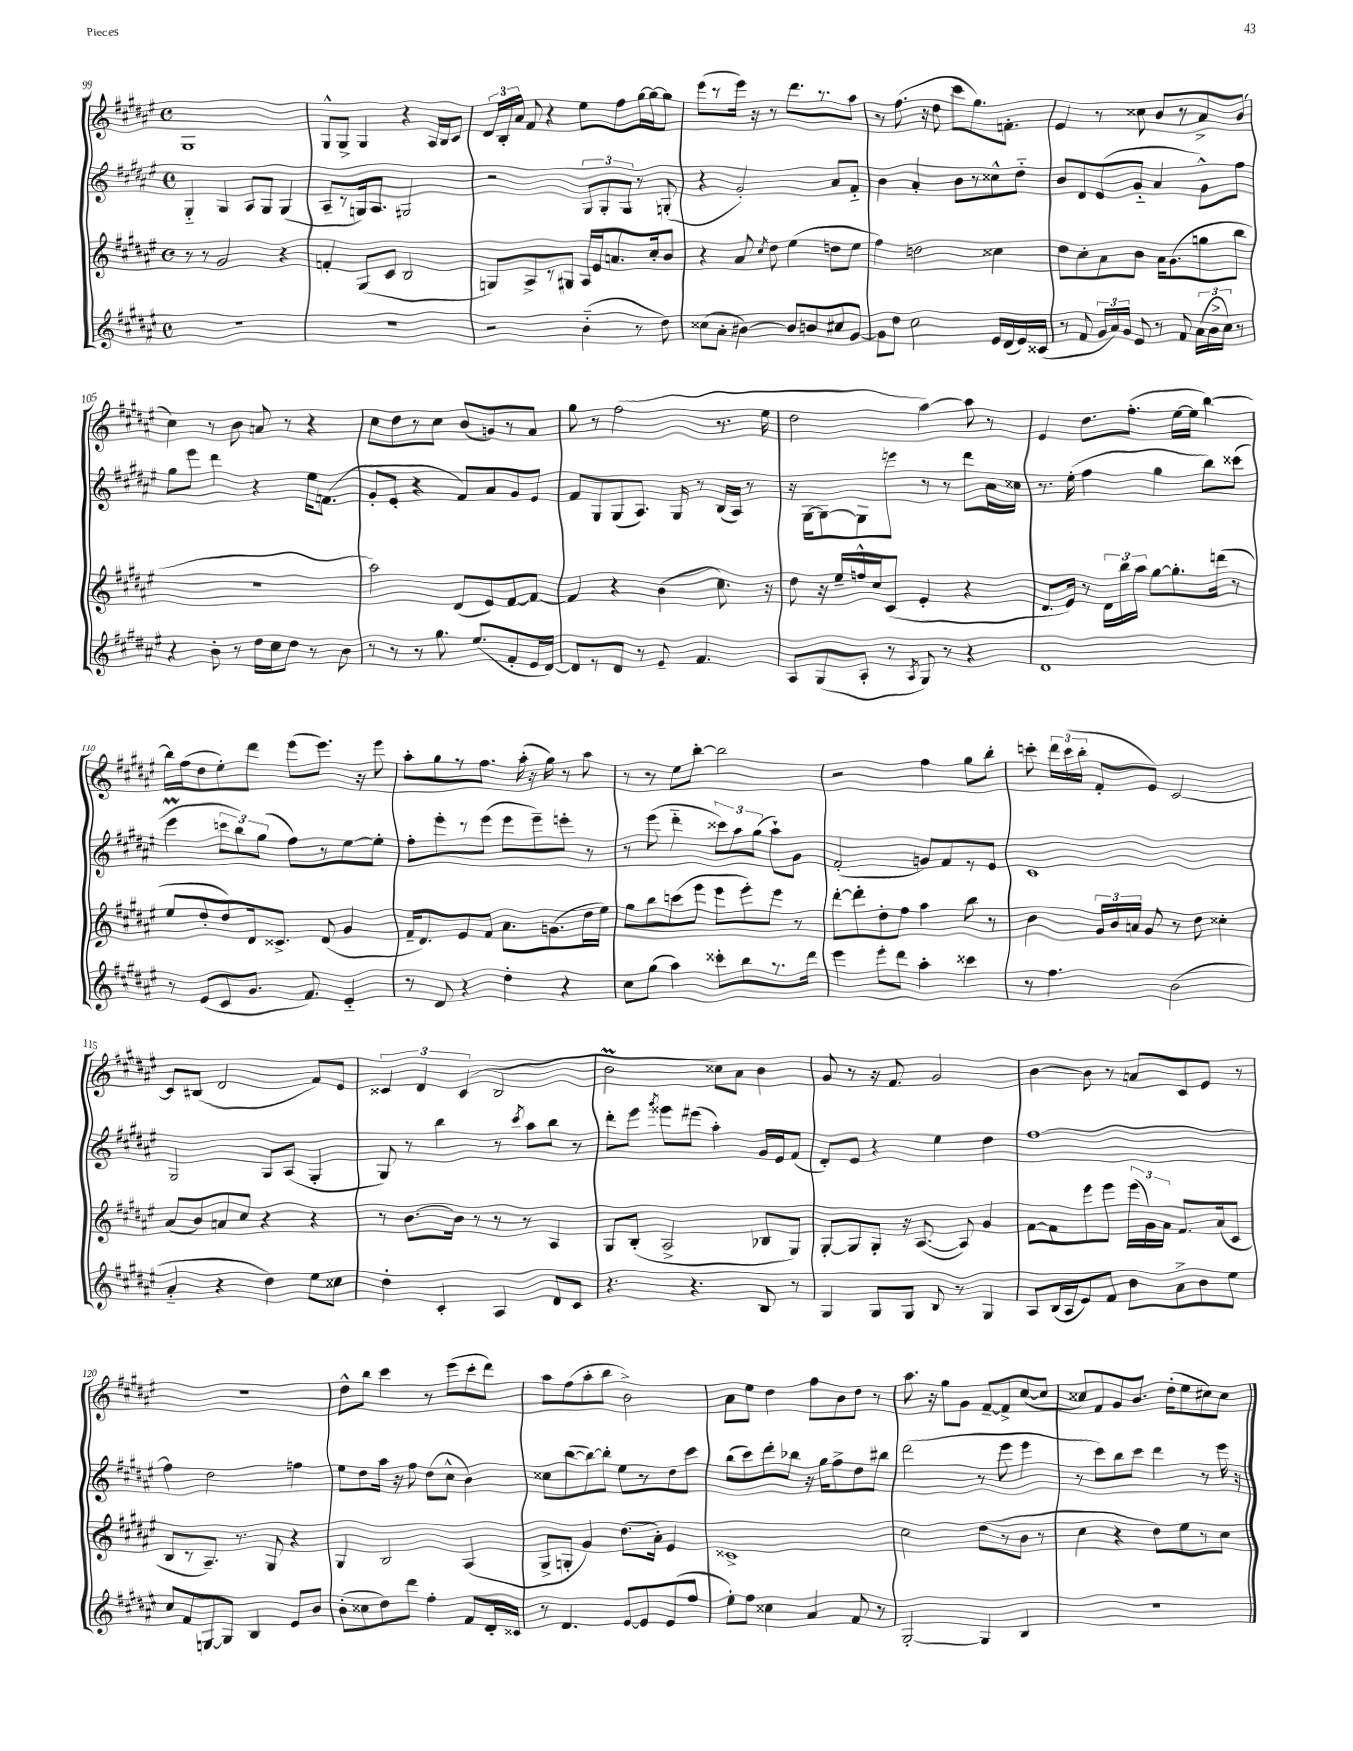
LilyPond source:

<<
\new StaffGroup <<
\new Staff = "s0" {
    \clef treble \key fis \major \defaultTimeSignature \time 4/4
    \autoBeamOff gis1 |
    gis8[-^ gis8]-> gis4 r4 ais16[ b16 cis'8] |
    \tuplet 3/2 { dis'16[ b16-. ais'16] } fis'8 r4 eis''8[ fis''8 gis''16~ gis''16~ gis''8] |
    eis'''8[( r8 eis'''16]) r16 r8 dis'''8.[ r8. ais''8] |
    r8 fis''8.( r16 dis''8 cis'''8[ gis''8.) f'8.]-. |
    eis'4 r8 cisis''8 b'8[ r8 ais'8-> b'8]( |
    cis''4) r8 b'8 a'8 r8 r4 |
    cis''8[ dis''8 r8 cis''8] b'8[( g'8) r8 ais'8] |
    gis''8 r8 fis''2( r8. eis''16 |
    dis''2 ais''4~) ais''8 r8 |
    eis'4 dis''8.[ fis''8.]-.( eis''16[~ eis''16] b''4~) |
    b''16[ fis''16( dis''8 eis''8-.) dis'''8] eis'''8[( eis'''8.]) r16 eis'''8 |
    ais''8[-. gis''8 r8 fis''8.] ais''16-.( r16 gis''16) r8 ais''8 |
    r8 r8 eis''8[ b''8]~-. b''2 |
    r2 fis''4 gis''8[ b''8]-. |
    c'''8-. \tuplet 3/2 { dis'''16[ c'''16( b''16]-. } fis'8[-. eis'8]) cis'2~ |
    cis'8[ bis8]( dis'2 fis'8[) eis'8] |
    \tuplet 3/2 { cisis'4 dis'4 cisis'4( } b2 |
    b'2\prall cisis''8[) ais'8] b'4 |
    gis'8 r8 r16 fis'8. gis'2 |
    b'4~ b'8 r8 a'8[ cis'8 eis'8] r8 |
    R1 |
    dis''8[-^ b''8] cis'''4 r8 eis'''8[( cis'''8-. dis'''8]) |
    ais''8[ fis''8( ais''8-. b''8] b'2->) |
    ais'8[ eis''8] dis''4 fis''8[ b'8 dis''8] r8 |
    ais''8. r16 gis''8[ gis'8] fis'8[~-- fis'8-> cis''8~( cis''8] |
    cisis''8[) fis'8 gis'8 b'8.] dis''16[-.( eis''8 cis''8) cis''8] \bar "|." |
}
\new Staff = "s1" {
    \clef treble \key fis \major \defaultTimeSignature \time 4/4
    \autoBeamOff gis4-_ gis4 ais8[ gis8] gis4( |
    ais8[-- r8 g16) ais8.] gis2 |
    r2 \tuplet 3/2 { gis8[ gis8-. gis8] } r8 g8-.( |
    r4 gis'2-.) ais'8[ fis'8]-_ |
    b'4 ais'4-. b'8[ r8 cisis''8-^ dis''8]-_ |
    b'8[ dis'8 eis'8( gis'8]-_ ais'4 gis'8[-^) fis''8] |
    gis''8[ eis'''8] dis'''4 r4 eis''16[ f'8.]( |
    gis'8[-. eis'8]-. r4 fis'8[) ais'8 gis'8 eis'8] |
    fis'8[ gis8 gis8( ais8.]) gis16 r8 b16[( ais16]) r8 |
    r16 gis16[~ gis8~ gis8 e'''8] r8 r8 dis'''8[ ais'16 cisis''16] |
    r8. eis''16-.( fis''4 gis''4 b''8[) cisis'''8]( |
    eis'''4\prall \tuplet 3/2 { c'''8[ b''8) gis''8]( } fis''8[) r8 eis''8~ eis''8]-. |
    fis''8[-. eis'''8-. r8 eis'''8]( eis'''8[ eis'''8--) e'''8]-. r8 |
    r8 eis'''8( dis'''4-_ \tuplet 3/2 { cisis'''8[) ais''8 gis''8]( } ais''8[-!) gis'8] |
    fis'2-.( g'8[) fis'8 r8 eis'8] |
    cis'1 |
    gis2 gis8[ ais8]( gis4-. |
    gis8) r8 b''4 r8 \acciaccatura { cis'''8 } ais''8[ b''8] r8 |
    dis'''8[-. eis'''8] \acciaccatura { gis'''8 } eisis'''8[ eis'''8]( ais''4-.) gis'16[ eis'16 fis'8]( |
    dis'8[-.) eis'8] r4 eis''4 dis''4 |
    fis''1~ |
    fis''4 dis''2 f''4 |
    eis''8[ dis''8 ais''16] r16 fis''8 dis''8[( cis''8]-^ b'4) |
    cisis''8[ b''8~( b''8~) b''8]-. eis''8[ r8 dis''8 cis'''8] |
    b''8[( cis'''8) dis'''8-. bes''8] r16 gis''16[ fis''8-> dis''8 bis''8] |
    dis'''2( r8 eis'''8 eis'''4 |
    r8 cis'''8[) b''8 cis'''8] dis'''4 r8 eis'''16 r16 \bar "|." |
}
\new Staff = "s2" {
    \clef treble \key fis \major \defaultTimeSignature \time 4/4
    \autoBeamOff r8 r8 gis'2 r4 |
    f'4-. gis8[( cis'8] b2 |
    g8[) ais8-> r8 gis8] ais16[ eis'16 a'8. cis''16-. b'8] |
    r4 ais'8 \acciaccatura { cis''8 } dis''8 eis''4( d''8[ eis''8] |
    fis''4) d''2 cisis''4 |
    dis''8[ cis''8-. ais'8 b'8] ais'16[ gis'8.( g''8 b''8] |
    r1 |
    ais''2) dis'8[( eis'8) fis'8~ fis'8]~ |
    fis'4 r4 b'4( cis''8.) r16 |
    dis''8 r16 eis''16[-- f''16-^ cis''16 cis'8]( eis'4-. r4 |
    dis'8.[ eis'16]) r8 \tuplet 3/2 { dis'16[ b''16 ais''16] } gis''8[~ gis''8.-. d'''16]( r8 |
    eis''8[ dis''8-. dis''8) dis'16 cisis'8.]-> dis'8( gis'4 |
    fis'16[-- dis'8.) eis'8 fis'8] ais'8.[ g'8.( dis''16 eis''16]) |
    gis''8[ b''8 c'''8( eis'''8] eis'''8[ eis'''8-.) eis'''8] r8 |
    dis'''8[~-. dis'''8-. dis''8-. fis''8] ais''4 b''8 r8 |
    b'4 \tuplet 3/2 { gis'16[ b'16 a'16] } gis'8 r8 dis''8 cisis''4-. |
    ais'8[( b'8) a'8 cis''8] r4 r4 |
    r8 b'8.[~ b'16] r8 r8 r8 ais4 |
    gis8[ b8]-.( ais2-> bes8[ gis8]) |
    gis8[~-. gis8 gis8]-. r16 ais8.~( ais8) gis'4 |
    fis'8[~ fis'8 eis'''8 eis'''8] \tuplet 3/2 { eis'''16[( gis'16) ais'16] } fis'8.[ ais'16( cis'8] |
    b8[ r8 ais8.]--) r8. gis8 r4 |
    gis4 b2 ais4( |
    gis8[-> g8]-. gis'4) dis''8.[( ais'16]-.) eis'4 |
    cisis'1-> |
    cis''2 dis''8[( r8 b'8] r8 |
    cis''4 r4 dis''8[) eis''8 r8 cis''8] \bar "|." |
}
\new Staff = "s3" {
    \clef treble \key fis \major \defaultTimeSignature \time 4/4
    \autoBeamOff R1 |
    R1 |
    r2 b'4-_( r8 dis''8) |
    cisis''8[( ais'8]-. bis'4~) bis'8[ b'8 cis''8 gis'8]~ |
    gis'8[ dis''8] cis''2 eis'16[ dis'16( eis'16) cisis'16]( |
    r8 fis'8 \tuplet 3/2 { gis'16[ ais'16) gis'16] } eis'8 r8 fis'8 \tuplet 3/2 { ais'16[( b'16-> cis''16]) } r8 |
    r4 b'8-. r8 dis''16[ cis''16 dis''8] r8 b'8 |
    r8 r8 r8 gis''8. eis''8.[( fis'8-. eis'16 dis'16]~) |
    dis'8[ r8 dis'8] r8 eis'8-- fis'4. |
    ais8[ gis8( ais8]-. r8 \acciaccatura { ais8 } gis8) r8 r4 |
    dis'1 |
    r8 eis'8[( cis'8 gis'8.] fis'8.) eis'4-_ |
    r8 dis'8 r4 dis''4-. r4 |
    cis''8[ gis''8]( ais''4) cisis'''8[-. b''8 r8. dis'''16] |
    eis'''4 eis'''8[-. dis'''8] ais''4-. cisis'''4 |
    r8 fis''4. b'2( |
    ais'4-_ r4 dis''4) eis''8[ cisis''8] |
    dis''4-. cis'4-. ais4 dis'8[ cis'8] |
    r4. r4. b8 r8 |
    gis4 gis8[ gis8] b8 r8 gis4 |
    ais8[ b16( ais16 eis'8) fis'8] b'8[ ais'8-> b'8 eis''8] |
    cis''8[ fis'8 g8~ g8] b4 eis'8[ b'8] |
    b'8[-.( cisis''8 dis''8) dis'''8] fis''4-. fis'8[ dis'16-. cisis'16] |
    r8 dis'4. eis'8[~ eis'8 eis'8( fis''8] |
    eis''8[-.) fis''8] cisis''4 ais'4 fis'8 r8 |
    gis2~-. gis4 b4 |
    r1 \bar "|." |
}
>>
>>
\layout { \context { \Score currentBarNumber = #99 } }
